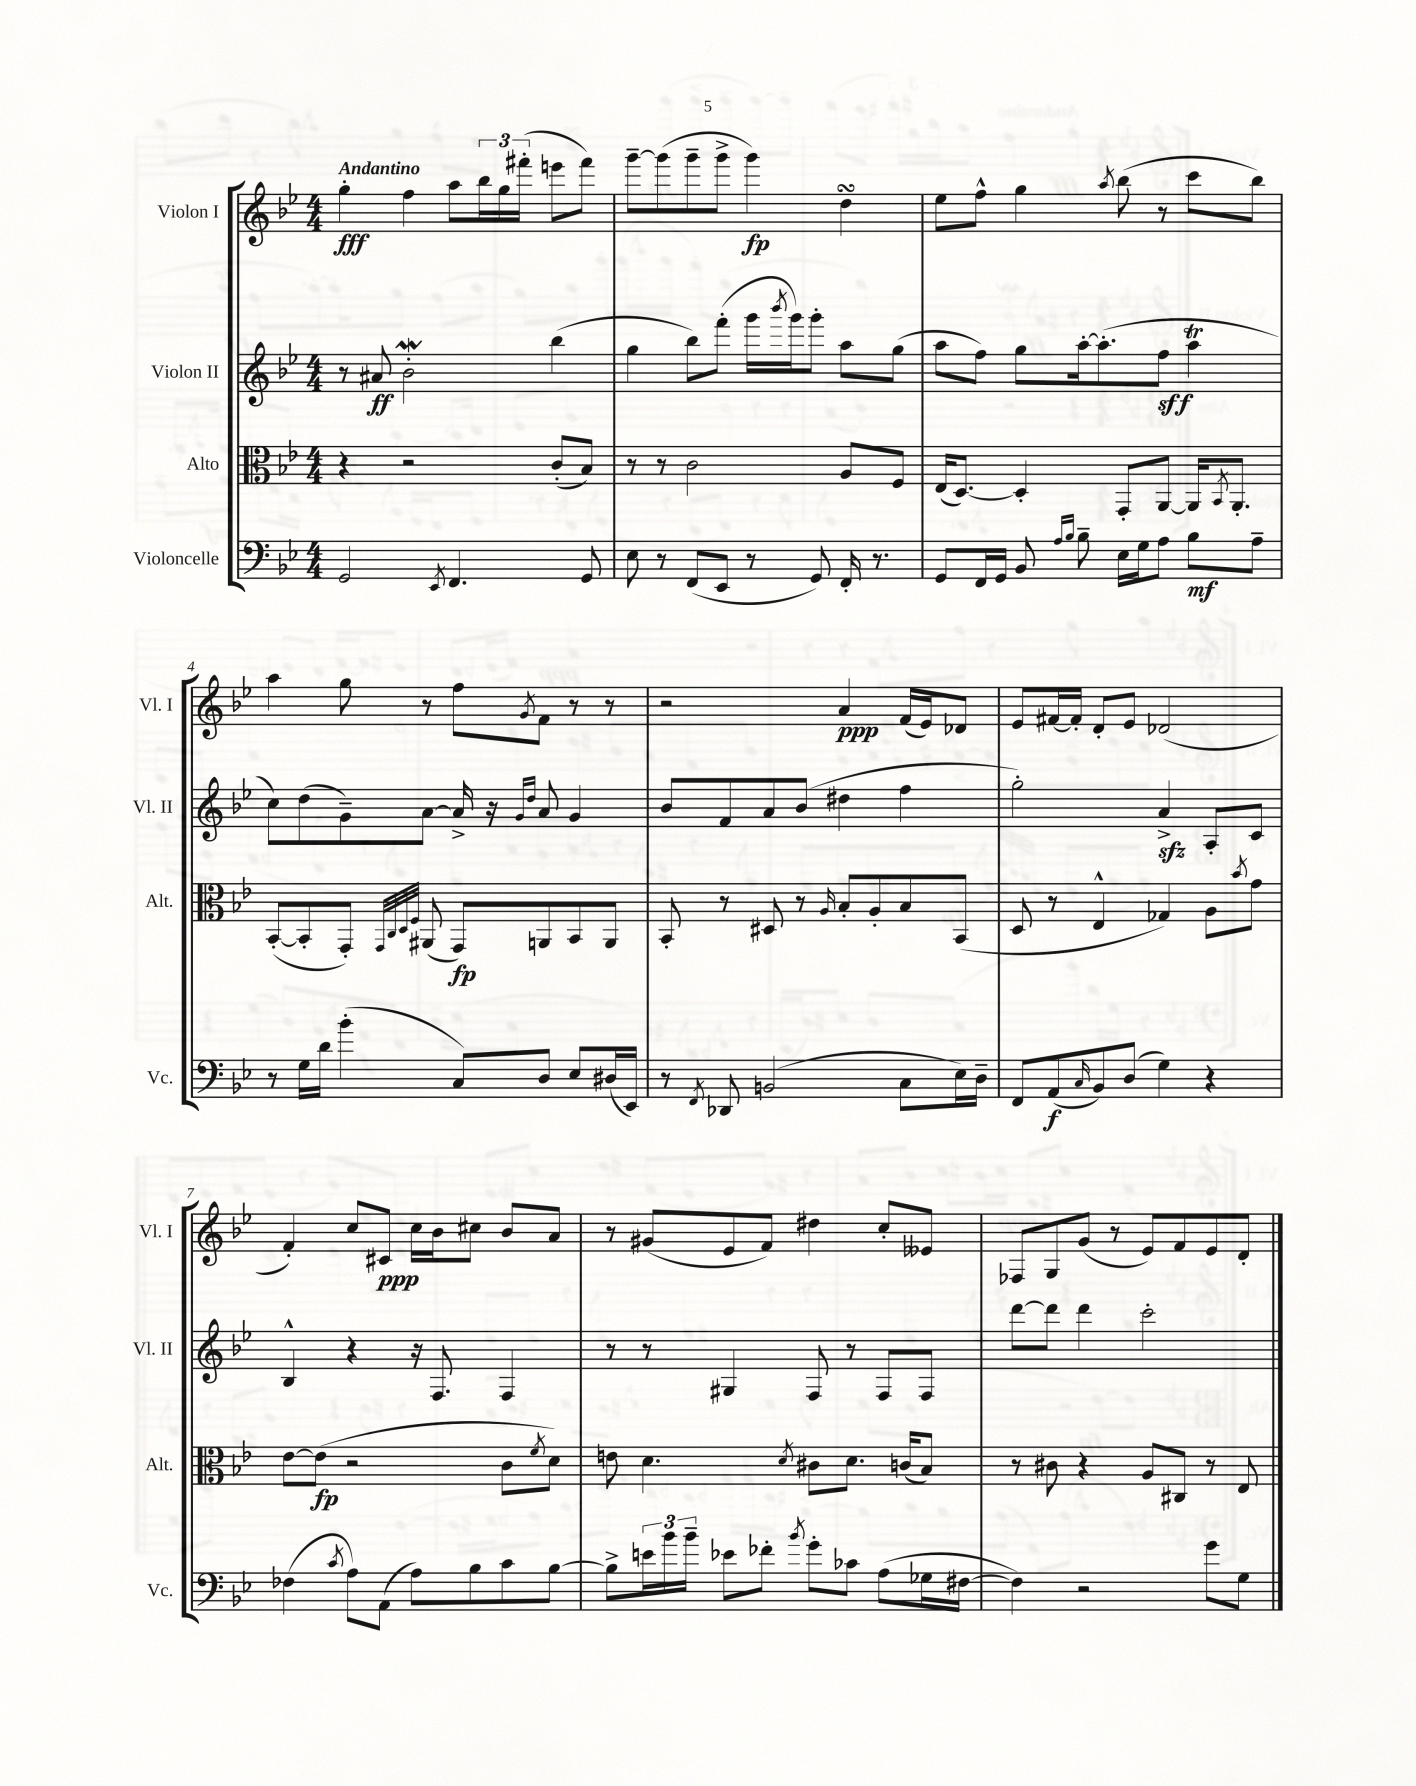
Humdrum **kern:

**kern	**kern	**kern	**kern
*staff4	*staff3	*staff2	*staff1
*clefF4	*clefC3	*clefG2	*clefG2
*k[b-e-]	*k[b-e-]	*k[b-e-]	*k[b-e-]
*M4/4	*M4/4	*M4/4	*M4/4
2GG/	4r	8r	4gg'\
.	.	8a#/	.
.	2r	2b-'\	4ff\
8qEE-/	.	.	.
4.FF/	.	.	8aa\L
.	.	.	24bb-\L
.	.	.	24gg\
.	.	.	(24fff#'\JJ
.	(8c'/L	(4bb-\	8eee\L
8GG/	8B-/J)	.	8fff#\J)
=	=	=	=
8E-\	8r	4gg\	[8ggg~\L
8r	8r	.	(8ggg\]
(8FF/L	2c\	8bb-\L)	8ggg~\
8EE-/J	.	(8fff'\J	8ggg^\J
8r	.	16ggg\LL	4ggg\)
.	.	8qbbb-/	.
.	.	16ggg\J)	.
8GG/)	.	8ggg'\J	.
16FF'/	8A/L	8aa\L	4dd\
8.r	.	.	.
.	8F/J	(8gg\J	.
=	=	=	=
8GG/L	(16E-/LK	8aa\L	8ee-\L
.	[8.D/J)	.	.
16FF/L	.	8ff\J)	8ff^^\J
16GG/JJ	.	.	.
8BB-/	4D'/]	8gg\L	4gg\
16qqA/LL	.	.	.
16qqB-/JJ	.	.	.
8B-~\	.	[16aa'\k	.
.	.	(8.aa'\]	.
.	.	.	8qaa/
16E-\LL	8GG'/L	.	(8bb-\
16G\J	.	.	.
8A\J	[8AA/J	8ff\J	8r
8B-\L	16AA/]LK	4aa\	8ccc\L
.	8qBB-/	.	.
.	8.AA'/J	.	.
8A~\J	.	.	8bb-\J)
=	=	=	=
8r	([8BB-'/L	8cc\L)	4aa\
16G\LL	8BB-'/]	(8dd\	.
16d\JJ	.	.	.
(4b-'\	8GG'/J)	8g~\)	8gg\
.	32qqGG/LLL	.	.
.	32qqC/	.	.
.	32qqD/	.	.
.	32qqF/JJJ	.	.
.	(8AA#/	[8a\J	8r
8C/L)	8GG/L)	16a^/]	8ff\L
.	.	16r	.
.	.	16qqg/LL	.
.	.	16qqdd/JJ	8qg/
8D/J	8AA/	8a/	8f\J
8E-/L	8BB-/	4g/	8r
(16D#/L	8AA/J	.	8r
16EE-/JJ)	.	.	.
=	=	=	=
8r	8BB-'/	8b-/L	2r
8qFF/	.	.	.
8DD-/	8r	8f/	.
(2BB/	8D#/	8a/	.
.	8r	(8b-/J	.
.	16qqA/	.	.
.	8B-'/L	4dd#\	4a/
.	8A'/	.	.
8C\L	8B-/	4ff\	(16f/LL
.	.	.	16e-/J)
16E-\L)	(8BB-/J	.	8d-/J
16D~\JJ	.	.	.
=	=	=	=
8FF/L	8D/	2gg'\)	8e-/L
(8AA/	8r	.	[16f#/L
.	.	.	16f#'/]JJ
16qqC/	.	.	.
8BB-/)	4E-^^/	.	8d'/L
(8D/J	.	.	8e-/J
4G\)	4G-/)	4a^/	(2d-/
4r	8A\L	8A'/L	.
.	8qb-/	.	.
.	8g\J	8c/J	.
=	=	=	=
(4F-\	[8e-\L	4B-^^/	4f'/)
.	(8e-\]J	.	.
8qc/	.	.	.
8A\L)	2r	4r	8cc/L
(8AA\J	.	.	8c#/J
8A\L)	.	16r	16cc\LL
.	.	8.F/	16b-\J
8B-\	.	.	8cc#\J
8c\	8c\L	4F/	8b-/L
.	8qf/	.	.
[8B-\J	8d\J)	.	8a/J
=	=	=	=
8B-^\]L	8e\	8r	8r
24e\L	4.d\	8r	(8g#/L
24b-\	.	.	.
24b-~\JJ	.	.	.
8e-\L	.	4G#/	8e-/
8f-'\J	.	.	8f/J)
8qb-/	8qd/	.	.
8g'\L	8c#\L	8F/	4dd#\
8c-\J	8.d\J	8r	.
(8A\L	.	8F/L	8cc'/L
.	(16c/LK	.	.
16G-\L	8B-/J)	8F/J	8e--/J
[16F#\JJ	.	.	.
=	=	=	=
4F#\])	8r	[8ddd\L	8F-/L
.	8c#\	8ddd\]J	8G/
2r	4r	4ddd\	(8g/J
.	.	.	8r
.	8A/L	2ccc'\	8e-/L)
.	8C#/J	.	8f/
8g\L	8r	.	8e-/
8G\J	8E-/	.	8d'/J
==	==	==	==
*-	*-	*-	*-
